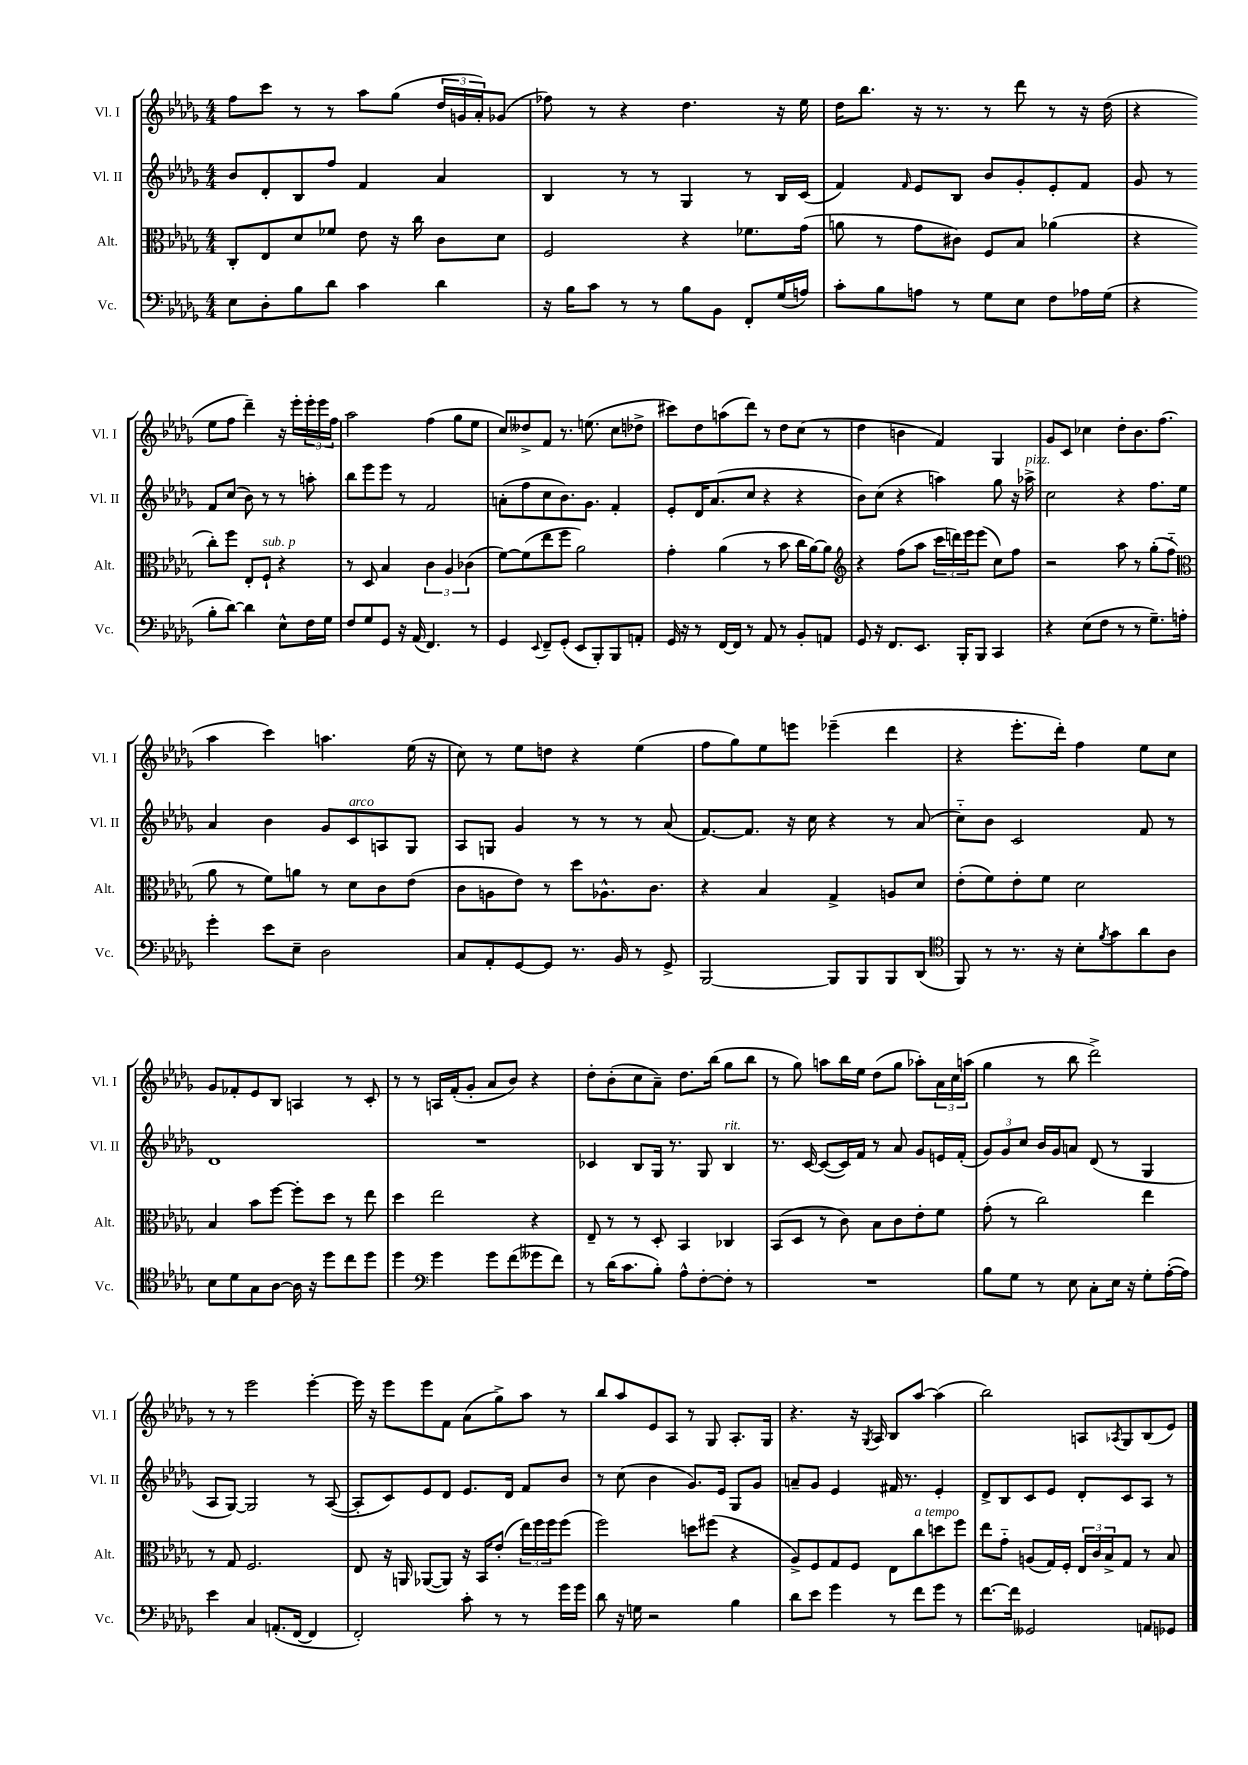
<<
\new StaffGroup <<
\new Staff = "s0" \with { instrumentName = "Vl. I" shortInstrumentName = "Vl. I" } {
    \clef treble \key des \major \numericTimeSignature \time 4/4
    f''8 c'''8 r8 r8 aes''8 ges''8( \tuplet 3/2 { des''16 g'16 aes'16-.) } ges'8( |
    fes''8) r8 r4 des''4. r16 ees''16 |
    des''16 bes''8. r16 r8. r8 des'''8 r8 r16 des''16( |
    r4 ees''8 f''8 des'''4--) r16 ees'''16-. \tuplet 3/2 { ees'''16-. ees'''16 f''16 } |
    aes''2 f''4( ges''8 ees''8 |
    c''8) deses''8-> f'8 r8. e''8.( c''8 des''8-> |
    cis'''8) des''8 a''8( des'''8) r8 des''8 c''8( r8 |
    des''4 b'4 f'4) ges4 |
    ges'8 c'8 ces''4 des''8-. bes'8. f''8.( |
    aes''4 c'''4) a''4. ees''16( r16 |
    c''8) r8 ees''8 d''8 r4 ees''4( |
    f''8 ges''8) ees''8 e'''8 ees'''4--( des'''4 |
    r4 ees'''8.-. des'''16-.) f''4 ees''8 c''8 |
    ges'8 fes'8-. ees'8 bes8 a4 r8 c'8-. |
    r8 r8 a16 f'16-.( ges'8-. aes'8 bes'8) r4 |
    des''8-. bes'8-.( c''8 aes'8--) des''8. bes''16( ges''8 bes''8 |
    r8 ges''8) a''8 bes''16 ees''16 des''8( ges''8 aes''8-.) \tuplet 3/2 { aes'16 c''16 a''16( } |
    ges''4 r8 bes''8 des'''2->) |
    r8 r8 ees'''2 ees'''4~-. |
    ees'''16 r16 ees'''8 ees'''8 f'8 aes'8( ges''8->) aes''8 r8 |
    bes''8 aes''8 ees'8 aes8 r8 ges8 aes8.-. ges16 |
    r4. r16 \acciaccatura { ges8 } aes16 bes8 aes''8~ aes''4( |
    bes''2) a8 \acciaccatura { aes8 } ges8 bes8( ees'8) \bar "|." |
}
\new Staff = "s1" \with { instrumentName = "Vl. II" shortInstrumentName = "Vl. II" } {
    \clef treble \key des \major \numericTimeSignature \time 4/4
    bes'8 des'8-. bes8 f''8 f'4 aes'4 |
    bes4 r8 r8 ges4 r8 bes16 c'16( |
    f'4) \grace { f'16 } ees'8 bes8 bes'8 ges'8-. ees'8-. f'8 |
    ges'8 r8 f'8 c''8( bes'8) r8 r8 a''8-. |
    bes''8 ees'''8 ees'''8 r8 f'2 |
    a'8-.( f''8 c''8 bes'8.) ges'8. f'4-. |
    ees'8-. des'16 aes'8.( c''8 r4 r4 |
    bes'8) c''8( r4 a''4) ges''8 r16 aes''16->^\markup { \italic "pizz." } |
    c''2 r4 f''8. ees''16 |
    aes'4 bes'4 ges'8 c'8^\markup { \italic "arco" } a8 ges8 |
    aes8 g8 ges'4 r8 r8 r8 aes'8( |
    f'8.~) f'8. r16 c''16 r4 r8 aes'8( |
    c''8-_) bes'8 c'2 f'8 r8 |
    des'1 |
    R1 |
    ces'4 bes8 ges16 r8. ges8 bes4^\markup { \italic "rit." } |
    r8. c'16~ c'8~( c'16) f'16 r8 aes'8 ges'8 e'16 f'16-.( |
    \tuplet 3/2 { ges'8) ges'8 c''8 } bes'16 ges'16 a'8 des'8( r8 ges4 |
    aes8 ges8~) ges2 r8 aes8~( |
    aes8-. c'8) ees'8 des'8 ees'8. des'16 f'8 bes'8 |
    r8 c''8( bes'4 ges'8.) ees'16 ges8 ges'8 |
    a'8-- ges'8 ees'4 fis'16 r8. ees'4-. |
    des'8-> bes8 c'8 ees'8 des'8-. c'8 aes8 r8 \bar "|." |
}
\new Staff = "s2" \with { instrumentName = "Alt." shortInstrumentName = "Alt." } {
    \clef alto \key des \major \numericTimeSignature \time 4/4
    c8-. ees8 des'8 fes'8 ees'8 r16 c''16 c'8 des'8 |
    f2 r4 fes'8. ges'16( |
    a'8 r8 ges'8 cis'8) f8 bes8 aes'4( |
    r4 c''8-.) f''8 ees8-. f8-!^\markup { \italic "sub. p" } r4 |
    r8 des8 bes4 \tuplet 3/2 { c'4 aes4 ces'4( } |
    f'8~) f'8( ees''8 f''8 aes'2) |
    ges'4-. aes'4( r8 bes'8 c''16 aes'16~) aes'8 |
    \clef treble r4 f''8( aes''8 \tuplet 3/2 { c'''16 d'''16) ees'''16 } ees'''8( c''8) f''8 |
    r2 aes''8 r8 ges''8-.( f''8-_ |
    \clef alto aes'8 r8 f'8) a'8 r8 des'8 c'8 ees'8( |
    c'8 a8 ees'8) r8 des''8 aes8.-^ c'8. |
    r4 bes4 ges4-> a8 des'8 |
    ees'8-.( f'8) ees'8-. f'8 des'2 |
    bes4 bes'8 f''8~ f''8-. des''8 r8 ees''8 |
    des''4 ees''2 r4 |
    ees8-- r8 r8 des8-. bes,4 ces4 |
    bes,8( des8 r8 c'8) bes8 c'8 ees'8-. f'8 |
    ges'8-.( r8 c''2) ees''4 |
    r8 ges8 f2. |
    ees8 r16 a,16 aes,8~( aes,8) r16 bes,16 ees'8-.( \tuplet 3/2 { ees''16) f''16 f''16 } f''8( |
    f''2) d''8 fis''8( r4 |
    aes8->) f8 ges8 f8 ees8 c''8^\markup { \italic "a tempo" } d''8 f''8 |
    ees''8 ges'8-_ a8( ges16) f16-. \tuplet 3/2 { ees16 c'16 bes16-> } ges8 r8 bes8 \bar "|." |
}
\new Staff = "s3" \with { instrumentName = "Vc." shortInstrumentName = "Vc." } {
    \clef bass \key des \major \numericTimeSignature \time 4/4
    ees8 des8-. bes8 des'8 c'4 des'4 |
    r16 bes16 c'8 r8 r8 bes8 bes,8 f,8-. ges16( a16) |
    c'8-. bes8 a8 r8 ges8 ees8 f8 aes16 ges16( |
    r4 bes8-. des'8~) des'4 ees8-^ f16 ges16 |
    f8 ges8 ges,8 r16 aes,16( f,4.) r8 |
    ges,4 \appoggiatura { ees,8 } f,8-- ges,8-.( ees,8 bes,,8-.) bes,,8 a,8-. |
    ges,16 r16 r8 f,16~ f,16 r8 aes,8 r8 bes,8-. a,8 |
    ges,8 r16 f,8. ees,8. bes,,16-. bes,,8 c,4 |
    r4 ees8( f8 r8 r8 ges8.--) a16-. |
    ges'4-. ees'8 ees8-- des2 |
    c8 aes,8-. ges,8~ ges,8 r8. bes,16 r8 ges,8-> |
    bes,,2~ bes,,8 bes,,8 bes,,8 des,8( |
    \clef tenor f,8) r8 r8. r16 bes8-. \acciaccatura { f'8 } ges'8 aes'8 aes8 |
    bes8 des'8 ges8 aes8~ aes16 r16 des''8 c''8 des''8 |
    des''4 \clef bass ges'4 ges'8 f'8( geses'8 f'8) |
    r8 des'16( c'8. bes8-.) aes8-^ f8~-. f8-. r8 |
    R1 |
    bes8 ges8 r8 ees8 c8-. ees16 r16 ges8-. aes16~-.( aes16) |
    ees'4 c4 a,8.-.( f,16~ f,4 |
    f,2-.) c'8-. r8 r8 ges'16 ges'16 |
    des'8 r16 g16 r2 bes4 |
    des'8 ees'8 ges'4 r8 f'8 ges'8 r8 |
    f'8.~ f'16 geses,2 a,8 ges,8 \bar "|." |
}
>>
>>
\layout { \context { \Score \remove "Bar_number_engraver" } }
